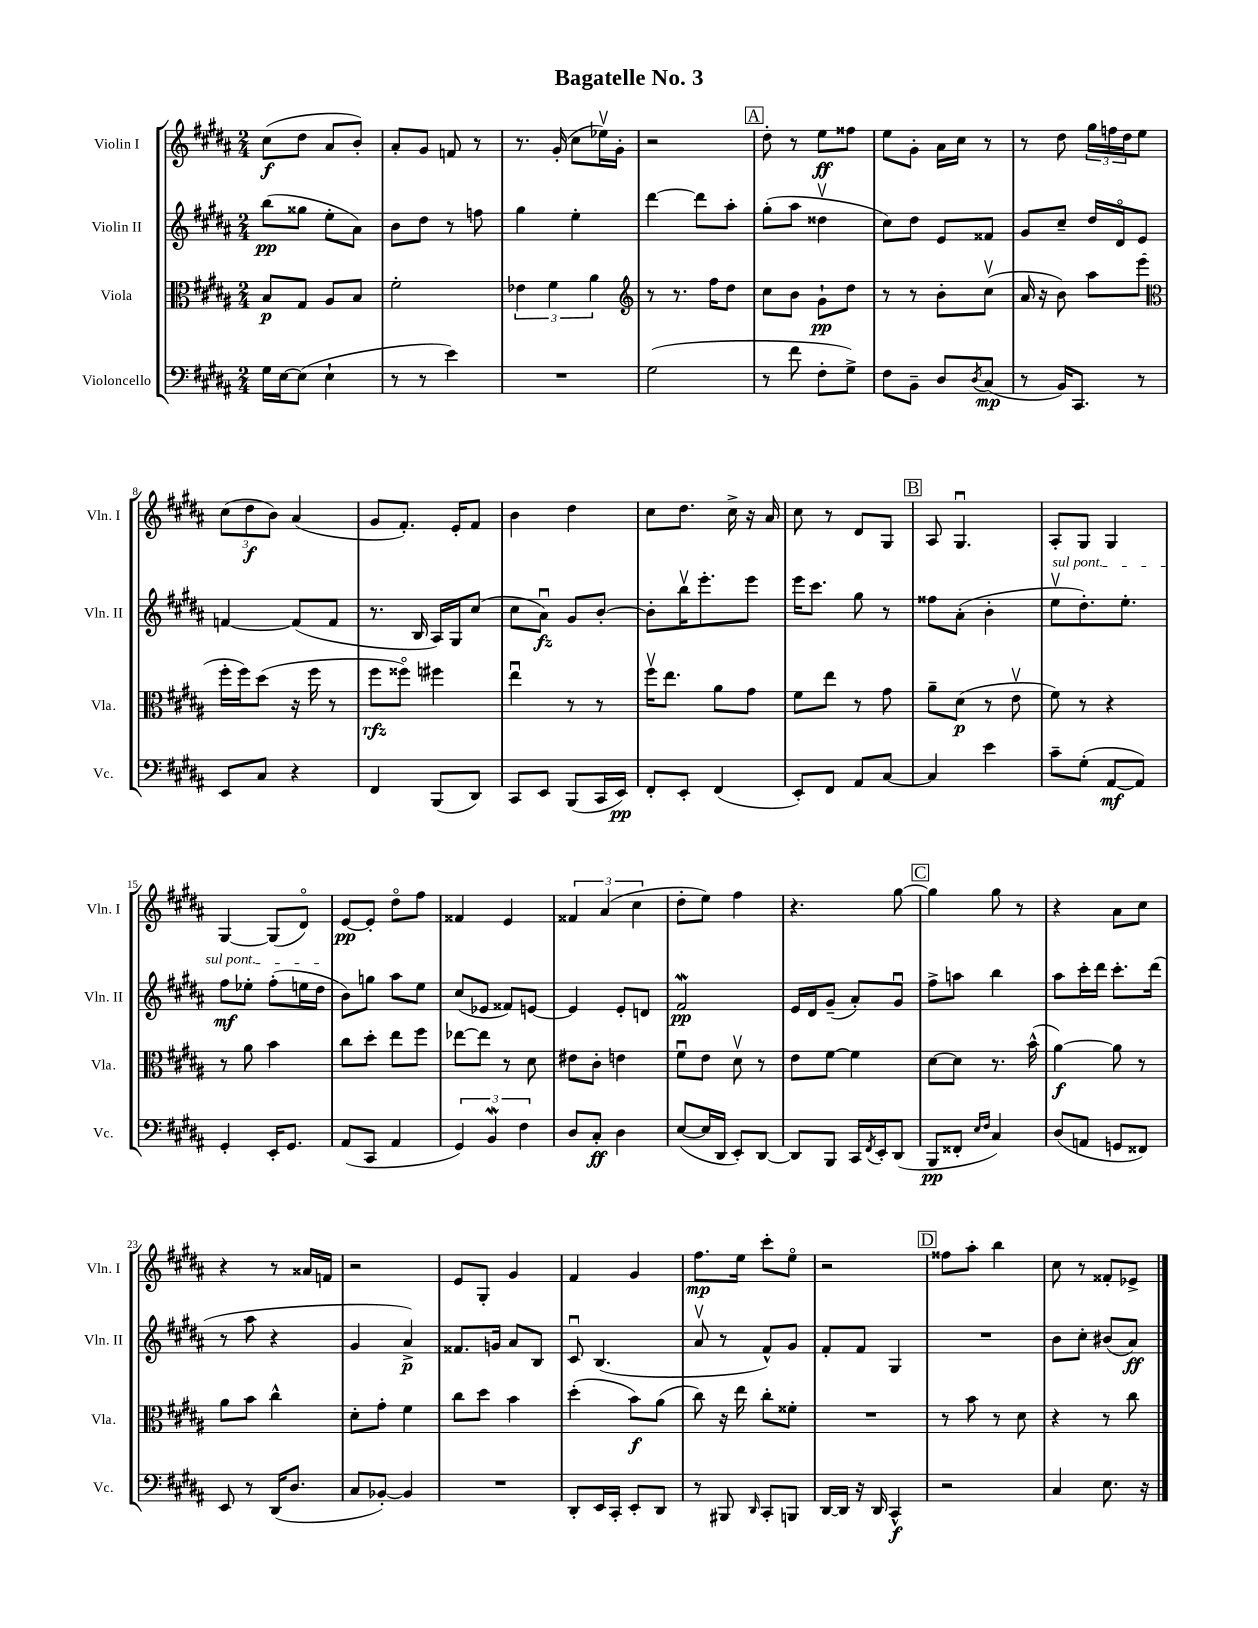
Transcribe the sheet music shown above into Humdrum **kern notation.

**kern	**dynam	**kern	**dynam	**kern	**dynam	**kern	**dynam
*part4	*part4	*part3	*part3	*part2	*part2	*part1	*part1
*staff4	*staff4	*staff3	*staff3	*staff2	*staff2	*staff1	*staff1
*I"Violoncello	*	*I"Viola	*	*I"Violin II	*	*I"Violin I	*
*I'Vc.	*	*I'Vla.	*	*I'Vln. II	*	*I'Vln. I	*
*clefF4	*	*clefC3	*	*clefG2	*	*clefG2	*
*k[f#c#g#d#a#]	*	*k[f#c#g#d#a#]	*	*k[f#c#g#d#a#]	*	*k[f#c#g#d#a#]	*
*M2/4	*	*M2/4	*	*M2/4	*	*M2/4	*
=1	=1	=1	=1	=1	=1	=1	=1
16G#\LL	.	8B/L	p	(8bb\L	pp	(8cc#\L	f
[16E\J	.	.	.	.	.	.	.
(8E\J]	.	8G#/J	.	8gg##X\J	.	8dd#\J	.
4E`\	.	8A#/L	.	8ee'\L	.	8a#/L	.
.	.	8B/J	.	8a#\J)	.	8b'/J)	.
=2	=2	=2	=2	=2	=2	=2	=2
8r	.	2f#'\	.	8b\L	.	8a#'/L	.
8r	.	.	.	8dd#\J	.	8g#/J	.
4e\)	.	.	.	8r	.	8fn/	.
.	.	.	.	8ffn\	.	8r	.
=3	=3	=3	=3	=3	=3	=3	=3
2r	.	6e-X\	.	4gg#\	.	8.r	.
.	.	6f#\	.	.	.	.	.
.	.	.	.	.	.	(16g#'/	.
.	.	.	.	4ee'\	.	8cc#\L	.
.	.	6a#\	.	.	.	.	.
.	.	.	.	.	.	16ee-Xv\L)	.
.	.	.	.	.	.	16g#'\JJ	.
=4	=4	=4	=4	=4	=4	=4	=4
*	*	*clefG2	*	*	*	*	*
(2G#\	.	8r	.	[4ddd#\	.	2r	.
.	.	8.r	.	.	.	.	.
.	.	.	.	8ddd#\L]	.	.	.
.	.	16ff#\KL	.	.	.	.	.
.	.	8dd#\J	.	8aa#'\J	.	.	.
!!LO:REH:place=s1:t=A
=5	=5	=5	=5	=5	=5	=5	=5
8r	.	8cc#\L	.	(8gg#'\L	.	8dd#'\	.
8f#\	.	8b\J	.	8aa#\J	.	8r	.
8F#'\L	.	8g#`\L	pp	4dd##Xv\	.	8ee\L	ff
8G#^\J)	.	8dd#\J	.	.	.	8ff##X\J	.
=6	=6	=6	=6	=6	=6	=6	=6
8F#\L	.	8r	.	8cc#\L)	.	8ee\L	.
8BB~\J	.	8r	.	8dd#\J	.	8g#'\J	.
8D#/L	.	8b'\L	.	8e/L	.	16a#\LL	.
.	.	.	.	.	.	16cc#\JJ	.
8qD#/	.	.	.	.	.	.	.
(8C#/J	mp	(8cc#v\J	.	8f##X/J	.	8r	.
=7	=7	=7	=7	=7	=7	=7	=7
8r	.	16a#/	.	8g#/L	.	8r	.
.	.	16r	.	.	.	.	.
16BB/KL)	.	8b\)	.	8cc#~/J	.	8dd#\	.
8.CC#/J	.	.	.	.	.	.	.
.	.	8aa#\L	.	16dd#/LL	.	24gg#\LL	.
.	.	.	.	.	.	24ffn\	.
.	.	.	.	16d#/J	.	.	.
.	.	.	.	.	.	24dd#\J	.
8r	.	(8eee\J	.	8e/J	.	8ee\J	.
!!LO:LB:g=z
=8	=8	=8	=8	=8	=8	=8	=8
*	*	*clefC3	*	*	*	*	*
8EE/L	.	16ff#'\LL	.	[4fn/	.	(12cc#\L	.
.	.	16ff#\J)	.	.	.	.	.
.	.	.	.	.	.	12dd#\	f
8C#/J	.	(8dd#\J	.	.	.	.	.
.	.	.	.	.	.	12b\J)	.
4r	.	16r	.	(8f/L]	.	(4a#/	.
.	.	16ff#\	.	.	.	.	.
.	.	8r	.	8f/J	.	.	.
=9	=9	=9	=9	=9	=9	=9	=9
4FF#/	.	8ff#\L	rfz	8.r	.	8g#/L	.
.	.	8ff##X\J)	.	.	.	8.f#'/J)	.
.	.	.	.	16B/	.	.	.
(8BBB/L	.	4ff#X\	.	16A#/LL)	.	.	.
.	.	.	.	16G#/J	.	16e'/KL	.
8DD#/J)	.	.	.	(8cc#/J	.	8f#/J	.
=10	=10	=10	=10	=10	=10	=10	=10
8CC#/L	.	4eeu\	.	8cc#\L	.	4b\	.
8EE/J	.	.	.	8a#u\J)	fz	.	.
(8BBB/L	.	8r	.	8g#/L	.	4dd#\	.
16CC#/L	.	8r	.	[8b'/J	.	.	.
16EE/JJ)	pp	.	.	.	.	.	.
=11	=11	=11	=11	=11	=11	=11	=11
8FF#'/L	.	16ff#v\KL	.	8b'\L]	.	8cc#\L	.
.	.	8.ee\J	.	.	.	.	.
8EE'/J	.	.	.	16bbv\K	.	8.dd#\J	.
.	.	.	.	8.eee'\	.	.	.
(4FF#/	.	8a#\L	.	.	.	.	.
.	.	.	.	.	.	16cc#^\	.
.	.	8g#\J	.	8eee\J	.	16r	.
.	.	.	.	.	.	16a#/	.
=12	=12	=12	=12	=12	=12	=12	=12
8EE'/L)	.	8f#\L	.	16eee\KL	.	8cc#\	.
.	.	.	.	8.ccc#\J	.	.	.
8FF#/J	.	8ee\J	.	.	.	8r	.
8AA#/L	.	8r	.	8gg#\	.	8d#/L	.
[8C#/J	.	8g#\	.	8r	.	8G#/J	.
!!LO:REH:place=s1:t=B
=13	=13	=13	=13	=13	=13	=13	=13
4C#/]	.	8a#~\L	.	8ff##X\L	.	8A#/	.
.	.	(8d#\J	p	(8a#'\J	.	4.G#u/	.
4e\	.	8r	.	4b'\	.	.	.
.	.	8ev\	.	.	.	.	.
=14	=14	=14	=14	=14	=14	=14	=14
!	!	!	!	!LO:TX:a:i:t=sul pont.	!	!	!
8c#~\L	.	8f#\)	.	8eev\L	.	8A#'/L	.
(8G#'\J	.	8r	.	8.dd#'\)	.	8G#/J	.
[8AA#/L	mf	4r	.	.	.	4G#/	.
.	.	.	.	8.ee'\J	.	.	.
8AA#/J])	.	.	.	.	.	.	.
!!LO:LB:g=z
=15	=15	=15	=15	=15	=15	=15	=15
4GG#'/	.	8r	.	8ff#\L	mf	[4G#/	.
.	.	8a#\	.	8ee-X'\J	.	.	.
16EE'/KL	.	4b\	.	(8ff#'\L	.	(8G#/L]	.
8.GG#/J	.	.	.	.	.	.	.
.	.	.	.	16een\L	.	8d#/J)	.
.	.	.	.	16dd#\JJ	.	.	.
=16	=16	=16	=16	=16	=16	=16	=16
(8AA#/L	.	8cc#\L	.	8b\L)	.	[8e/L	pp
8CC#/J	.	8dd#'\J	.	8ggn\J	.	8e'/J]	.
4AA#/	.	8ee\L	.	8aa#\L	.	8dd#\L	.
.	.	8ff#\J	.	8ee\J	.	8ff#\J	.
=17	=17	=17	=17	=17	=17	=17	=17
6GG#/)	.	[8ee-X\L	.	(8cc#/L	.	4f##X/	.
.	.	8ee-\J]	.	8e-X/J	.	.	.
6BBw/	.	.	.	.	.	.	.
.	.	8r	.	8f##X/L)	.	4e/	.
6F#\	.	.	.	.	.	.	.
.	.	8d#\	.	[8en/J	.	.	.
=18	=18	=18	=18	=18	=18	=18	=18
8D#/L	.	8e#X\L	.	4e/]	.	6f##X/	.
8C#'/J	ff	8c#'\J	.	.	.	.	.
.	.	.	.	.	.	(6a#/	.
4D#\	.	4en\	.	8e'/L	.	.	.
.	.	.	.	.	.	6cc#\	.
.	.	.	.	8dn/J	.	.	.
=19	=19	=19	=19	=19	=19	=19	=19
([8E/L	.	8f#u\L	.	2f#W/	pp	8dd#'\L	.
16E/L]	.	8e\J	.	.	.	8ee\J)	.
16DD#/JJ	.	.	.	.	.	.	.
8EE'/L)	.	8d#v\	.	.	.	4ff#\	.
[8DD#/J	.	8r	.	.	.	.	.
=20	=20	=20	=20	=20	=20	=20	=20
8DD#/L]	.	8e\L	.	16e/LL	.	4.r	.
.	.	.	.	16d#/J	.	.	.
8BBB/J	.	[8f#\J	.	(8g#~/J	.	.	.
16CC#/LL	.	4f#\]	.	8a#'/L)	.	.	.
8qFF#/	.	.	.	.	.	.	.
16EE'/J	.	.	.	.	.	.	.
(8DD#/J	.	.	.	8g#u/J	.	[8gg#\	.
!!LO:REH:place=s1:t=C
=21	=21	=21	=21	=21	=21	=21	=21
8BBB/L	pp	[8d#\L	.	8ff#^\L	.	4gg#\]	.
8FF##X'/J	.	8d#\J]	.	8aan\J	.	.	.
16qqE/LL	.	.	.	.	.	.	.
16qqF#/JJ	.	.	.	.	.	.	.
4C#/)	.	8.r	.	4bb\	.	8gg#\	.
.	.	.	.	.	.	8r	.
.	.	(16b^^\	.	.	.	.	.
=22	=22	=22	=22	=22	=22	=22	=22
(8D#/L	.	[4a#\)	f	8aa#\L	.	4r	.
8AAn/J	.	.	.	16ccc#'\L	.	.	.
.	.	.	.	16ddd#\JJ	.	.	.
8GGn/L	.	8a#\]	.	8.ccc#'\L	.	8a#\L	.
8FF##X/J)	.	8r	.	.	.	8cc#\J	.
.	.	.	.	(16ddd#\Jk	.	.	.
!!LO:LB:g=z
=23	=23	=23	=23	=23	=23	=23	=23
8EE/	.	8a#\L	.	8r	.	4r	.
8r	.	8b\J	.	8aa#\	.	.	.
(16DD#/KL	.	4cc#^^\	.	4r	.	8r	.
8.D#/J	.	.	.	.	.	.	.
.	.	.	.	.	.	16a##X/LL	.
.	.	.	.	.	.	16fn/JJ	.
=24	=24	=24	=24	=24	=24	=24	=24
8C#/L	.	8d#'\L	.	4g#/	.	2r	.
[8BB-X'/J)	.	8g#'\J	.	.	.	.	.
4BB-/]	.	4f#\	.	4a#^/)	p	.	.
=25	=25	=25	=25	=25	=25	=25	=25
2r	.	8cc#\L	.	8.f##X/L	.	8e/L	.
.	.	8dd#\J	.	.	.	8G#'/J	.
.	.	.	.	16gn/Jk	.	.	.
.	.	4b\	.	8a#/L	.	4g#/	.
.	.	.	.	8B/J	.	.	.
=26	=26	=26	=26	=26	=26	=26	=26
8DD#'/L	.	(4dd#'\	.	8c#u/	.	4f#/	.
16EE/L	.	.	.	(4.B/	.	.	.
16CC#'/JJ	.	.	.	.	.	.	.
8EE'/L	.	8b\L)	f	.	.	4g#/	.
8DD#/J	.	(8a#\J	.	.	.	.	.
=27	=27	=27	=27	=27	=27	=27	=27
8r	.	8cc#\)	.	8a#v/	.	8.ff#\L	mp
8BBB#X/	.	16r	.	8r	.	.	.
.	.	16ee\	.	.	.	16ee\Jk	.
16qqDD#/	.	.	.	.	.	.	.
8CC#'/L	.	8cc#'\L	.	8f#^^/L)	.	8ccc#'\L	.
8BBBn/J	.	8f##X'\J	.	8g#/J	.	8ee\J	.
=28	=28	=28	=28	=28	=28	=28	=28
[16DD#/LL	.	2r	.	8f#'/L	.	2r	.
16DD#/JJ]	.	.	.	.	.	.	.
16r	.	.	.	8f#/J	.	.	.
16DD#/	.	.	.	.	.	.	.
4CC#^^/	f	.	.	4G#/	.	.	.
!!LO:REH:place=s1:t=D
=29	=29	=29	=29	=29	=29	=29	=29
2r	.	8r	.	2r	.	8ff##X\L	.
.	.	8b\	.	.	.	8aa#'\J	.
.	.	8r	.	.	.	4bb\	.
.	.	8d#\	.	.	.	.	.
=30	=30	=30	=30	=30	=30	=30	=30
4C#/	.	4r	.	8b\L	.	8cc#\	.
.	.	.	.	8cc#'\J	.	8r	.
8.E\	.	8r	.	(8b#X/L	.	8f##X'/L	.
.	.	8cc#\	.	8a#/J)	ff	8e-X^/J	.
16r	.	.	.	.	.	.	.
==	==	==	==	==	==	==	==
*-	*-	*-	*-	*-	*-	*-	*-
